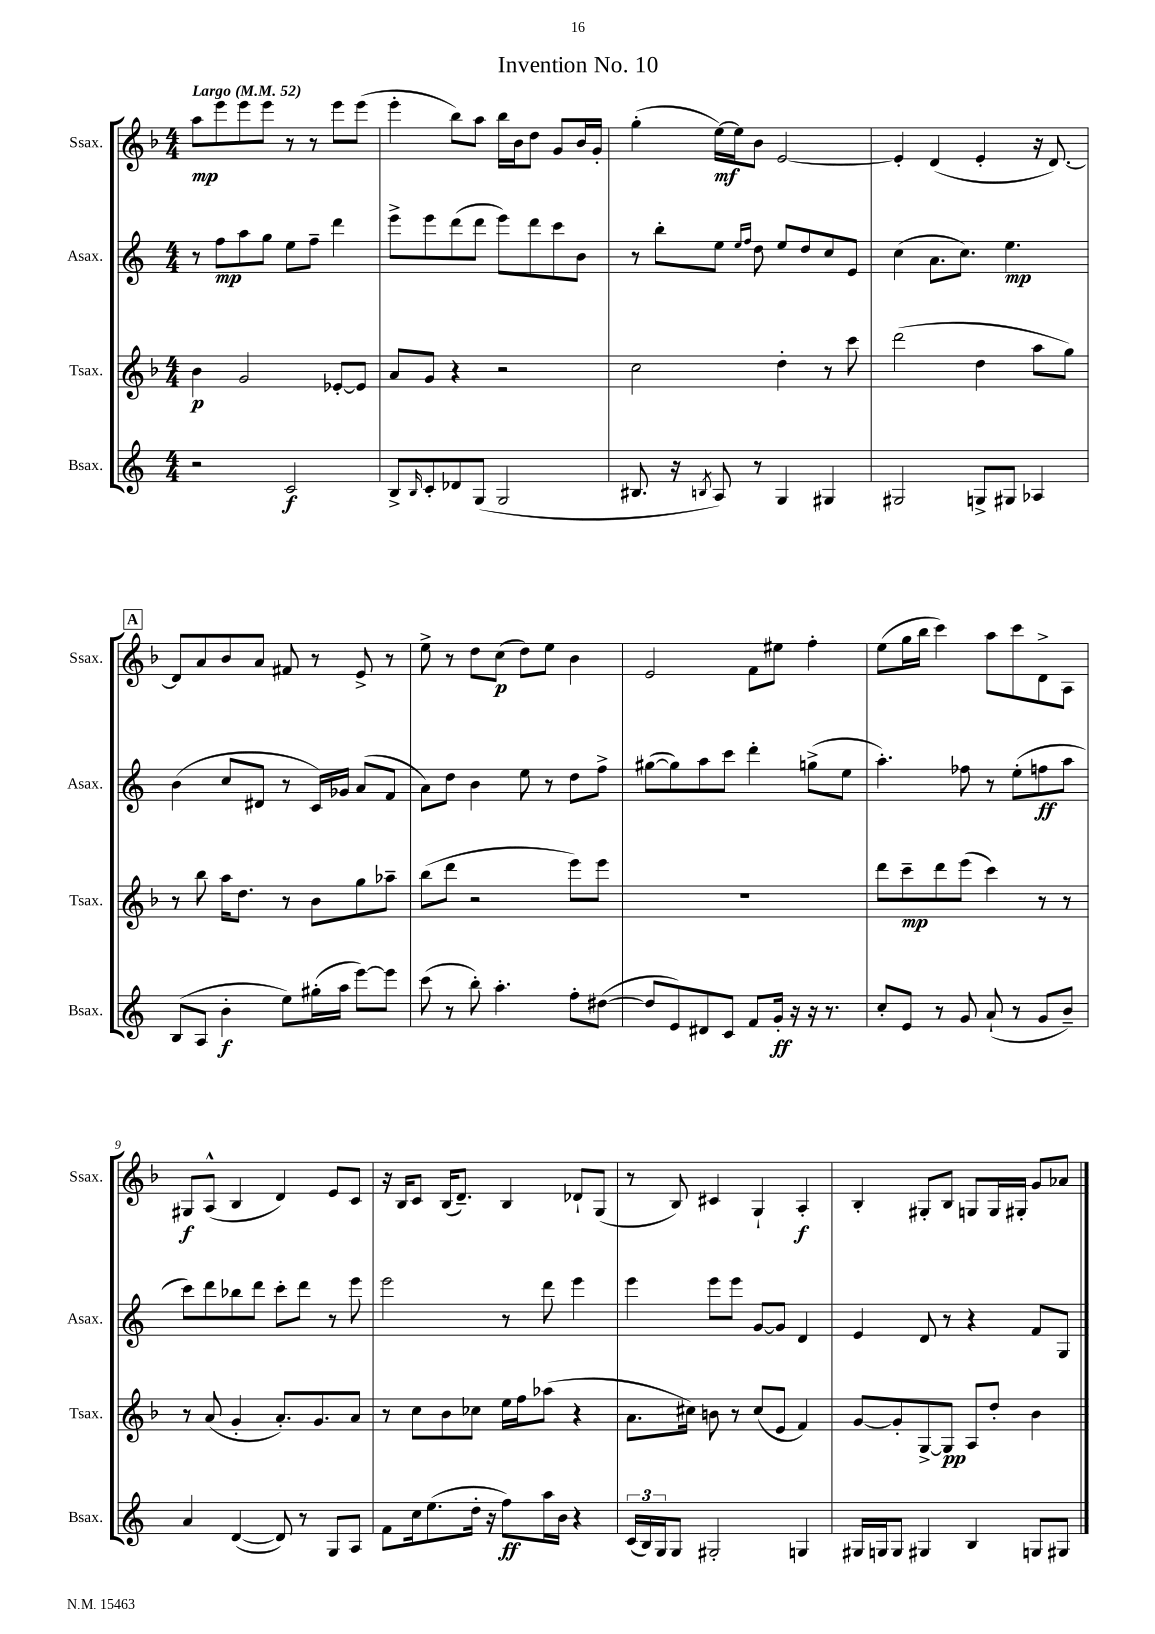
\header { title = "Invention No. 10" }
<<
\new StaffGroup <<
\new Staff = "s0" \with { instrumentName = "Ssax." shortInstrumentName = "Ssax." } {
    \clef treble \key f \major \numericTimeSignature \time 4/4 \tempo "Largo" 4 = 52
    a''8\mp e'''8 e'''8 e'''8 r8 r8 e'''8 e'''8( |
    e'''4-. bes''8) a''8 bes''16 bes'16 d''8 g'8 bes'16 g'16-. |
    g''4-.( e''16~\mf) e''16 bes'8 e'2~ |
    e'4-. d'4( e'4-. r16 d'8.~) |
    \mark \markup { \box "A" } d'8 a'8 bes'8 a'8 fis'8 r8 e'8-> r8 |
    e''8-> r8 d''8 c''8\p( d''8) e''8 bes'4 |
    e'2 f'8 eis''8 f''4-. |
    e''8( g''16 bes''16 c'''4) a''8 c'''8 d'8-> a8 |
    gis8\f a8-^( bes4 d'4) e'8 c'8 |
    r16 bes16 c'8 bes16( d'8.--) bes4 des'8-! g8( |
    r8 bes8) cis'4 g4-! a4-.\f |
    bes4-. gis8-. bes8 g8 g16 gis16-. g'8 aes'8 \bar "|." |
}
\new Staff = "s1" \with { instrumentName = "Asax." shortInstrumentName = "Asax." } {
    \clef treble \key c \major \numericTimeSignature \time 4/4
    r8 f''8\mp a''8 g''8 e''8 f''8-- d'''4 |
    e'''8-> e'''8 d'''8( d'''8 e'''8) d'''8 c'''8 b'8 |
    r8 b''8-. e''8 \grace { e''16 f''16 } d''8 e''8 d''8 c''8 e'8 |
    c''4( a'8. c''8.) e''4.\mp |
    \mark \markup { \box "A" } b'4( c''8 dis'8 r8 c'16) ges'16 a'8( f'8 |
    a'8) d''8 b'4 e''8 r8 d''8 f''8-> |
    gis''8~( gis''8) a''8 c'''8 d'''4-. g''8->( e''8 |
    a''4.-.) fes''8 r8 e''8-.( f''8\ff a''8 |
    c'''8) d'''8 bes''8 d'''8 c'''8-. d'''8 r8 e'''8 |
    e'''2 r8 d'''8 e'''4 |
    e'''4 e'''8 e'''8 g'8~ g'8 d'4 |
    e'4 d'8 r8 r4 f'8 g8 \bar "|." |
}
\new Staff = "s2" \with { instrumentName = "Tsax." shortInstrumentName = "Tsax." } {
    \clef treble \key f \major \numericTimeSignature \time 4/4
    bes'4\p g'2 ees'8~-. ees'8 |
    a'8 g'8 r4 r2 |
    c''2 d''4-. r8 c'''8 |
    d'''2( d''4 a''8 g''8) |
    \mark \markup { \box "A" } r8 bes''8 a''16 d''8. r8 bes'8 g''8 aes''8-- |
    bes''8( d'''8 r2 e'''8) e'''8 |
    R1 |
    d'''8 c'''8--\mp d'''8 e'''8( c'''4) r8 r8 |
    r8 a'8( g'4-. a'8.-.) g'8. a'8 |
    r8 c''8 bes'8 ces''8 e''16 f''16 aes''8( r4 |
    a'8. cis''16) b'8 r8 cis''8( e'8 f'4) |
    g'8~ g'8-. g8~-> g8\pp a8 d''8-. bes'4 \bar "|." |
}
\new Staff = "s3" \with { instrumentName = "Bsax." shortInstrumentName = "Bsax." } {
    \clef treble \key c \major \numericTimeSignature \time 4/4
    r2 c'2\f |
    b8-> \grace { b16 } c'8-. des'8 g8( g2 |
    bis8. r16 \acciaccatura { b8 } a8) r8 g4 gis4 |
    gis2 g8-> gis8 aes4 |
    \mark \markup { \box "A" } b8( a8 b'4-.\f e''8) gis''16-.( a''16 e'''8~) e'''8 |
    c'''8( r8 b''8-.) a''4.-. f''8-. dis''8~( |
    dis''8 e'8) dis'8 c'8 f'8 g'16-.\ff r16 r16 r8. |
    c''8-. e'8 r8 g'8 a'8-!( r8 g'8 b'8--) |
    a'4 d'4~( d'8) r8 g8 a8 |
    f'8 c''16 e''8.( d''16-. r16 f''8\ff) a''16 b'16 r4 |
    \tuplet 3/2 { c'16( b16) g16 } g8 gis2-. g4 |
    gis16 g16 g8 gis4 b4 g8 gis8 \bar "|." |
}
>>
>>
